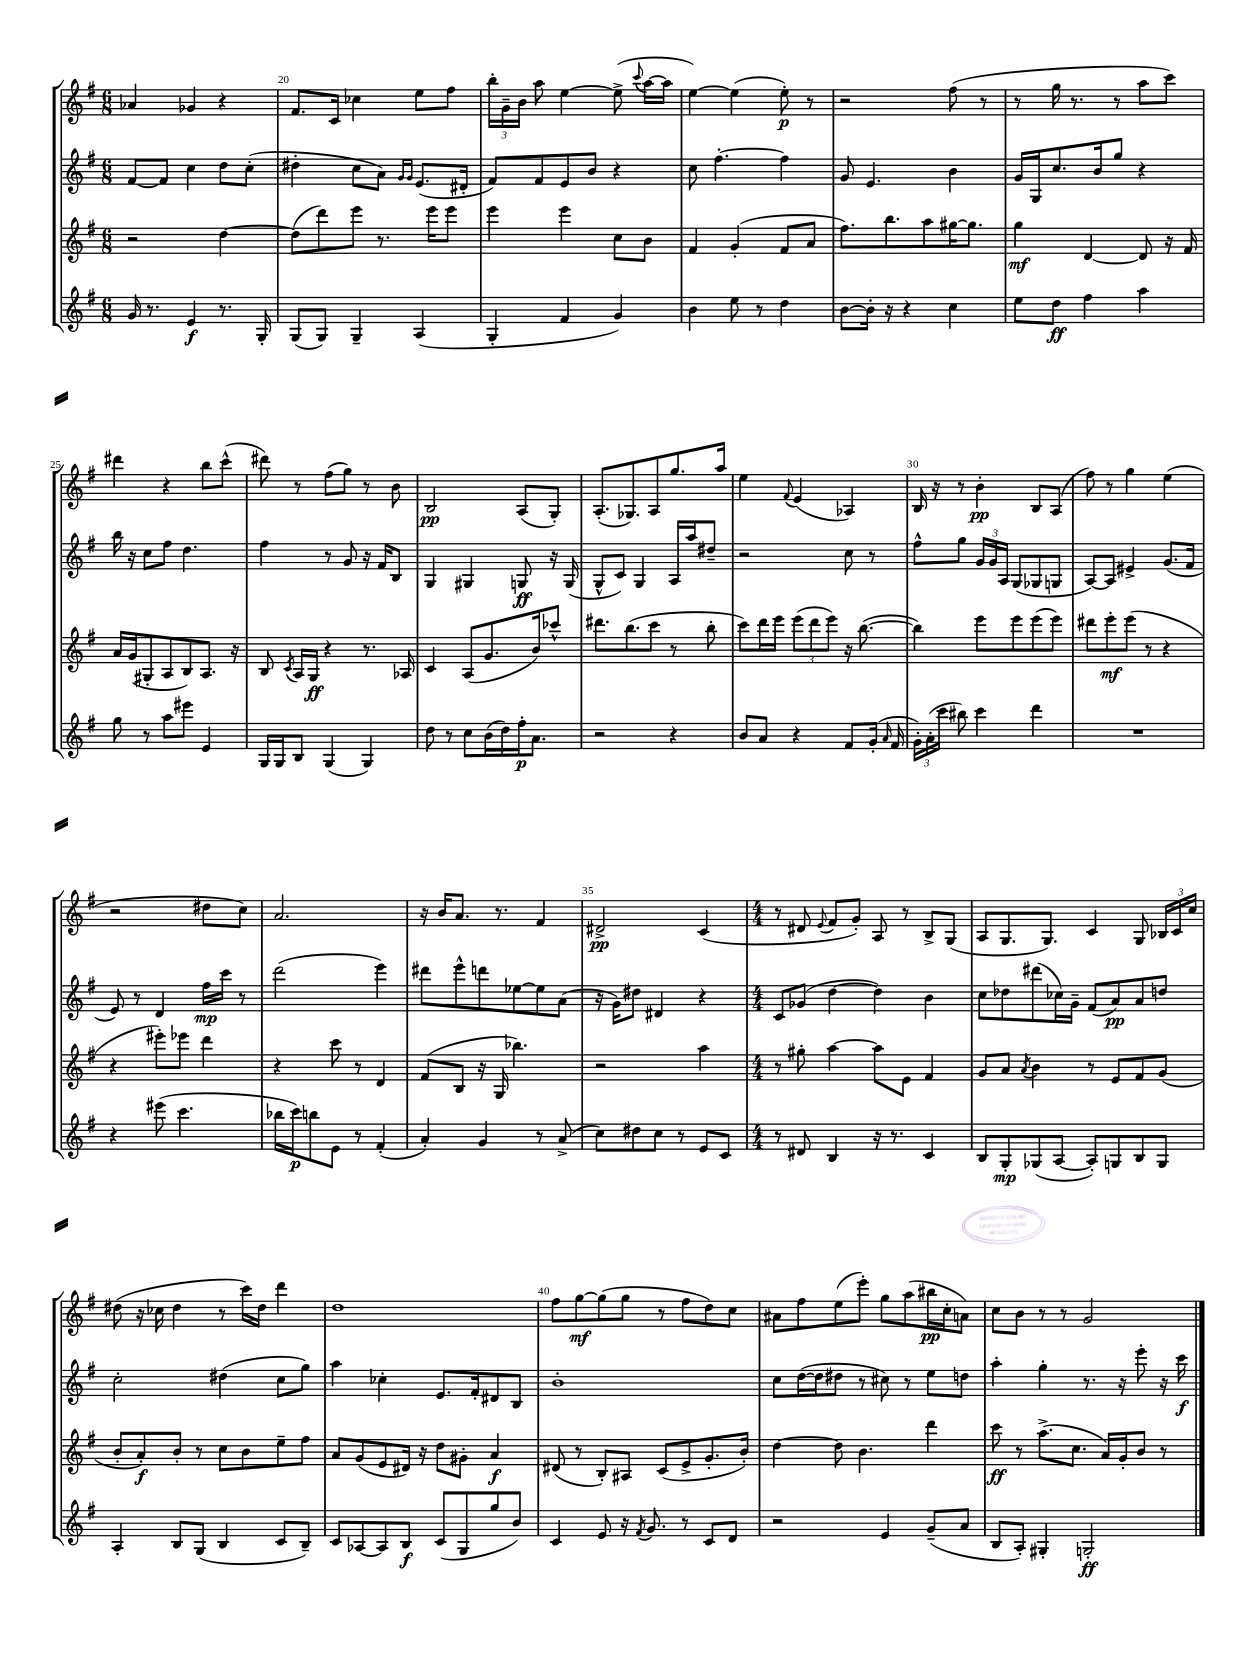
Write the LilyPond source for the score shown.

<<
\new StaffGroup <<
\new Staff = "s0" {
    \clef treble \key g \major \numericTimeSignature \time 6/8
    \autoBeamOff aes'4 ges'4 r4 |
    fis'8.[ c'16] ces''4 e''8[ fis''8] |
    \tuplet 3/2 { b''16[-. g'16-- b'16] } a''8 e''4~ e''8->( \appoggiatura { c'''8 } a''16[~ a''16] |
    e''4~) e''4( e''8-.\p) r8 |
    r2 fis''8( r8 |
    r8 g''16 r8. r8 a''8[ c'''8]) |
    dis'''4 r4 b''8[ c'''8]-^( |
    dis'''8) r8 fis''8[( g''8]) r8 b'8 |
    b2\pp a8[( g8]-.) |
    a8.[-.( ges8.) a8 g''8. a''16] |
    e''4 \appoggiatura { fis'8 } e'4( aes4) |
    b16 r16 r8 b'4-.\pp b8[ a8]( |
    fis''8) r8 g''4 e''4( |
    r2 dis''8[ c''8]) |
    a'2. |
    r16 b'16[ a'8.] r8. fis'4 |
    dis'2->\pp c'4( |
    \numericTimeSignature \time 4/4 r8 dis'8 \appoggiatura { e'8 } fis'8[ g'8]-.) a8 r8 b8[-> g8]( |
    a8[ g8. g8.]) c'4 g8 \tuplet 3/2 { bes16[ c'16 c''16] } |
    dis''8( r16 ces''16 dis''4 r8 c'''16[) dis''16] d'''4 |
    d''1 |
    fis''8[ g''8~\mf g''8( g''8] r8 fis''8[ d''8) c''8] |
    ais'8[ fis''8 e''8( e'''8]-.) g''8[ a''8( bis''16\pp c''16-. a'8]) |
    c''8[ b'8] r8 r8 g'2 \bar "|." |
}
\new Staff = "s1" {
    \clef treble \key g \major \numericTimeSignature \time 6/8
    \autoBeamOff fis'8[~ fis'8] c''4 d''8[ c''8]-.( |
    dis''4-. c''8[ a'8]) \grace { g'16[ g'16] } e'8.[( dis'16]-. |
    fis'8[) fis'8 e'8 b'8] r4 |
    c''8 fis''4.~-. fis''4 |
    g'8 e'4. b'4 |
    g'16[ g16 c''8. b'16 g''8] r4 |
    b''16 r16 c''8[ fis''8] d''4. |
    fis''4 r8 g'8 r16 fis'16[ b8] |
    g4 gis4 g8\ff r16 g16( |
    g8[-^ c'8]) g4 a16[ a''16 dis''8]-- |
    r2 c''8 r8 |
    fis''8[-^ g''8] \tuplet 3/2 { g'16[ g'16 a16] } g8[( ges8 g8] |
    a8[~) a8] eis'4-> g'8.[( fis'16] |
    e'8) r8 d'4 fis''16[\mp c'''16] r8 |
    d'''2( e'''4) |
    dis'''8[ e'''8-^ d'''8 ees''8~ ees''8 a'8]( |
    r16 g'16[) dis''8] dis'4 r4 |
    \numericTimeSignature \time 4/4 c'8[ ges'8]( d''4~ d''4) b'4 |
    c''8[ des''8 dis'''8( ces''16) g'16]-- fis'8[( a'8\pp) a'8 d''8] |
    c''2-. dis''4( c''8[ g''8]) |
    a''4 ces''4-. e'8.[ fis'16-. dis'8 b8] |
    b'1-. |
    c''8[ d''16~( d''16 dis''8] r8 cis''8) r8 e''8[ d''8] |
    a''4-. g''4-. r8. r16 e'''8-. r16 c'''16\f \bar "|." |
}
\new Staff = "s2" {
    \clef treble \key g \major \numericTimeSignature \time 6/8
    \autoBeamOff r2 d''4~ |
    d''8[( d'''8) e'''8] r8. e'''16[ e'''8] |
    e'''4 e'''4 c''8[ b'8] |
    fis'4 g'4-.( fis'8[ a'8] |
    fis''8.[) b''8. a''8 gis''16~ gis''8.] |
    g''4\mf d'4~ d'8 r16 fis'16 |
    a'16[ g'16( gis8-. a8 b8) a8.] r16 |
    b8 \acciaccatura { c'8 } a16[ g16]\ff r4 r8. aes16 |
    c'4 a8[( g'8. b'16) ces'''8]-^ |
    dis'''8.[ b''8.( c'''8] r8 b''8-. |
    c'''8[) d'''16 e'''16] \tuplet 3/2 { e'''8[( d'''8 e'''8]) } r16 b''8.~( |
    b''4) e'''8[ e'''8 e'''8( e'''8]) |
    dis'''8[ e'''8-.\mf e'''8]( r8 r4 |
    r4 eis'''8[-.) ees'''8] d'''4 |
    r4 c'''8 r8 d'4 |
    fis'8[( b8] r16 g16 bes''4.) |
    r2 a''4 |
    \numericTimeSignature \time 4/4 r8 gis''8-. a''4~ a''8[ e'8] fis'4 |
    g'8[ a'8] \acciaccatura { a'8 } b'4 r8 e'8[ fis'8 g'8]( |
    b'8[-. a'8-.\f) b'8]-. r8 c''8[ b'8 e''8-- fis''8] |
    a'8[ g'8( e'8 dis'16]) r16 d''8[ gis'8]-. a'4\f |
    dis'8( r8 b8[-.) ais8] c'8[( e'8-> g'8.-. b'16]-.) |
    d''4~ d''8 b'4. d'''4 |
    c'''8\ff r8 a''8.[->( c''8.] a'16[) g'16-. b'8] r8 \bar "|." |
}
\new Staff = "s3" {
    \clef treble \key g \major \numericTimeSignature \time 6/8
    \autoBeamOff g'16 r8. e'4\f r8. g16-. |
    g8[( g8]) g4-- a4( |
    g4-. fis'4 g'4) |
    b'4 e''8 r8 d''4 |
    b'8[~ b'16]-. r16 r4 c''4 |
    e''8[ d''8]\ff fis''4 a''4 |
    g''8 r8 a''8[ eis'''8] e'4 |
    g16[ g16 b8] g4( g4) |
    d''8 r8 c''8[ b'16( d''16) fis''16-.\p a'8.] |
    r2 r4 |
    b'8[ a'8] r4 fis'8[ g'16]-.( \grace { a'16 } fis'16 |
    \tuplet 3/2 { g'16[-.) a'16-.( c'''16] } bis''8) c'''4 d'''4 |
    R2. |
    r4 eis'''8( c'''4. |
    bes''16[ c'''16\p) b''8 e'8] r8 fis'4-.( |
    a'4-.) g'4 r8 a'8->( |
    c''8[) dis''8 c''8] r8 e'8[ c'8] |
    \numericTimeSignature \time 4/4 r8 dis'8 b4 r16 r8. c'4 |
    b8[ g8-.\mp ges8( a8]~ a8[-.) g8 b8 g8] |
    a4-. b8[ g8]( b4 c'8[ b8]--) |
    c'8[ aes8~ aes8 b8]\f c'8[( g8 g''8 b'8]) |
    c'4 e'8 r16 \acciaccatura { fis'8 } g'8. r8 c'8[ d'8] |
    r2 e'4 g'8[--( a'8] |
    b8[ a8]-.) gis4-. g2-.\ff \bar "|." |
}
>>
>>
\layout { \context { \Score currentBarNumber = #19 \override BarNumber.break-visibility = ##(#f #t #t) barNumberVisibility = #(every-nth-bar-number-visible 5) } }
